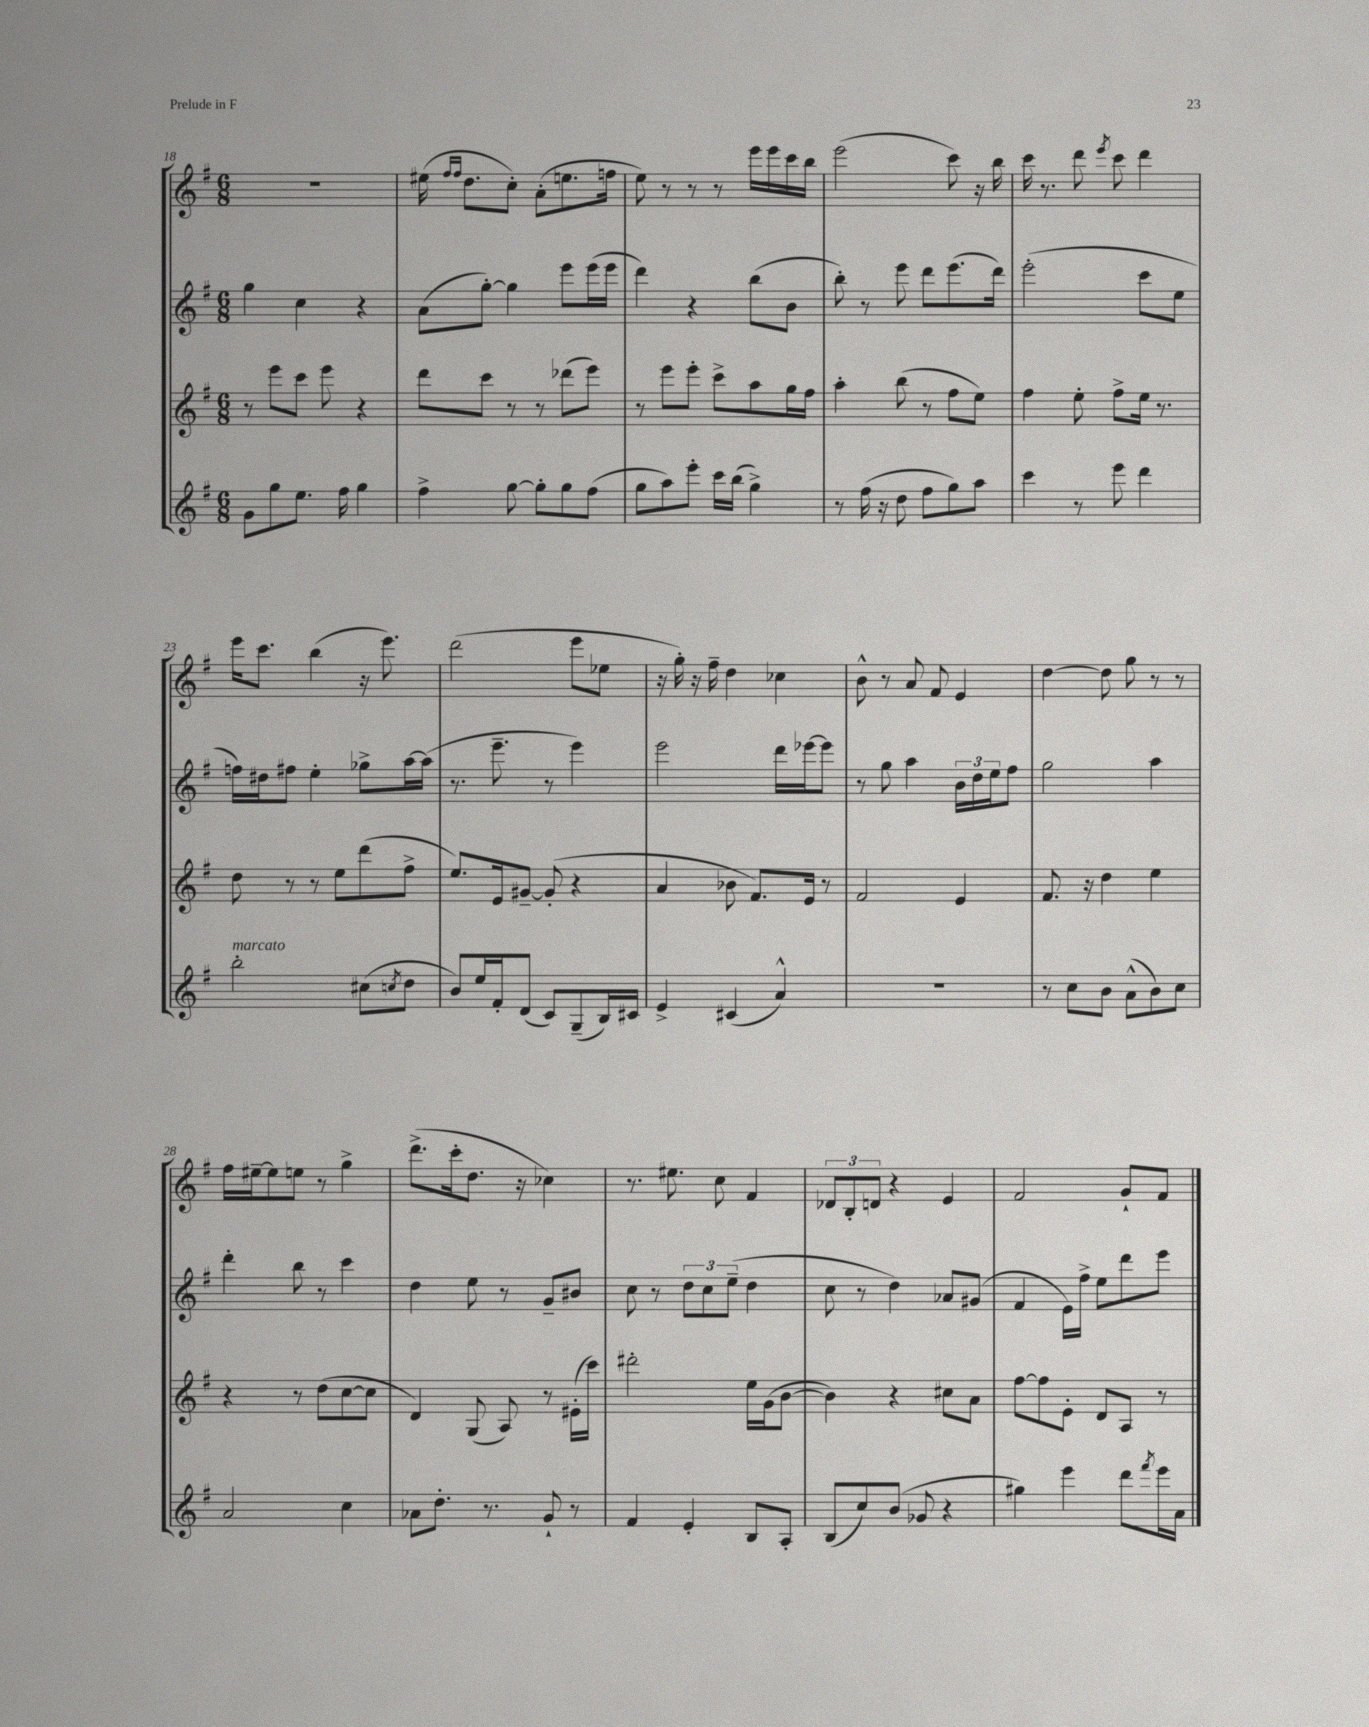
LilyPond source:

<<
\new StaffGroup <<
\new Staff = "s0" {
    \clef treble \key g \major \numericTimeSignature \time 6/8
    R2. |
    eis''16( \grace { fis''16 fis''16 } d''8. c''8-.) a'8-.( e''8. f''16 |
    e''8) r8 r8 r8 e'''16 e'''16 c'''16 b''16 |
    e'''2( c'''8) r16 b''16 |
    c'''16 r8. d'''8 \acciaccatura { e'''8 } c'''8 d'''4 |
    e'''16 c'''8. b''4( r16 e'''8.) |
    d'''2( e'''8 ees''8 |
    r16 g''16-.) r16 fis''16-- d''4 ces''4 |
    b'8-^ r8 a'8 fis'8 e'4 |
    d''4~ d''8 g''8 r8 r8 |
    fis''16 eis''16~-- eis''8 e''8 r8 g''4-> |
    d'''8.->( c'''16-. d''8. r16 ces''4) |
    r8. eis''8. c''8 fis'4 |
    \tuplet 3/2 { des'8 b8-. d'8 } r4 e'4 |
    fis'2 g'8-! fis'8 \bar "|." |
}
\new Staff = "s1" {
    \clef treble \key g \major \numericTimeSignature \time 6/8
    g''4 c''4 r4 |
    a'8( g''8~-.) g''4 e'''8 e'''16( e'''16 |
    d'''4) r4 b''8( b'8 |
    b''8-.) r8 e'''8 d'''8 e'''8.( d'''16) |
    e'''2-.( c'''8 e''8 |
    f''16) dis''16 fis''8 e''4-. ges''8-> a''16~ a''16( |
    r8. e'''8.-- r8 e'''4) |
    e'''2 d'''16 ees'''16~ ees'''8 |
    r8 g''8 a''4 \tuplet 3/2 { b'16 d''16 e''16 } fis''8 |
    g''2 a''4 |
    d'''4-. b''8 r8 c'''4 |
    d''4 e''8 r8 g'8-- bis'8 |
    c''8 r8 \tuplet 3/2 { d''8 c''8 e''8--( } d''4 |
    c''8 r8 d''4) aes'8 gis'8( |
    fis'4 e'16) fis''16-> e''8 d'''8 e'''8 \bar "|." |
}
\new Staff = "s2" {
    \clef treble \key g \major \numericTimeSignature \time 6/8
    r8 e'''8 c'''8 e'''8 r4 |
    d'''8 c'''8 r8 r8 des'''8( e'''8) |
    r8 e'''8 e'''8-. c'''8-> a''8 g''16 fis''16 |
    a''4-. b''8( r8 fis''8 e''8) |
    fis''4 e''8-. fis''8-> e''16 r8. |
    d''8 r8 r8 e''8 d'''8( fis''8-> |
    e''8.) e'16 gis'8~-- gis'8-.( r4 |
    a'4 bes'8 fis'8.) e'16 r8 |
    fis'2 e'4 |
    fis'8. r16 d''4 e''4 |
    r4 r8 d''8( c''8~ c''8 |
    d'4) g8( a8) r8 eis'16-.( c'''16) |
    dis'''2-. e''16 g'16( b'8~ |
    b'4) r4 cis''8 a'8 |
    fis''8~ fis''8 e'8-. d'8 a8 r8 \bar "|." |
}
\new Staff = "s3" {
    \clef treble \key g \major \numericTimeSignature \time 6/8
    g'8 g''8 e''8. fis''16 g''4 |
    fis''4-> g''8~ g''8-. g''8 fis''8( |
    g''8 a''8) e'''8-. c'''16 b''16( g''4->) |
    r8 fis''16( r16 d''8 fis''8 g''8) a''8 |
    c'''4 r8 e'''8 d'''4 |
    b''2-.^\markup { \italic "marcato" } cis''8( \acciaccatura { c''8 } d''8 |
    b'8) e''16 fis'16-. d'8( c'8) g8--( b16) cis'16 |
    e'4-> cis'4( a'4-^) |
    R2. |
    r8 c''8 b'8 a'8-^( b'8) c''8 |
    a'2 c''4 |
    aes'8 d''8.-. r8. g'8-! r8 |
    fis'4 e'4-. b8 a8-. |
    b8( c''8) b'8( ges'8 r4 |
    gis''4) e'''4 d'''8 \acciaccatura { fis'''8 } e'''16 a'16 \bar "|." |
}
>>
>>
\layout { \context { \Score currentBarNumber = #18 } }
